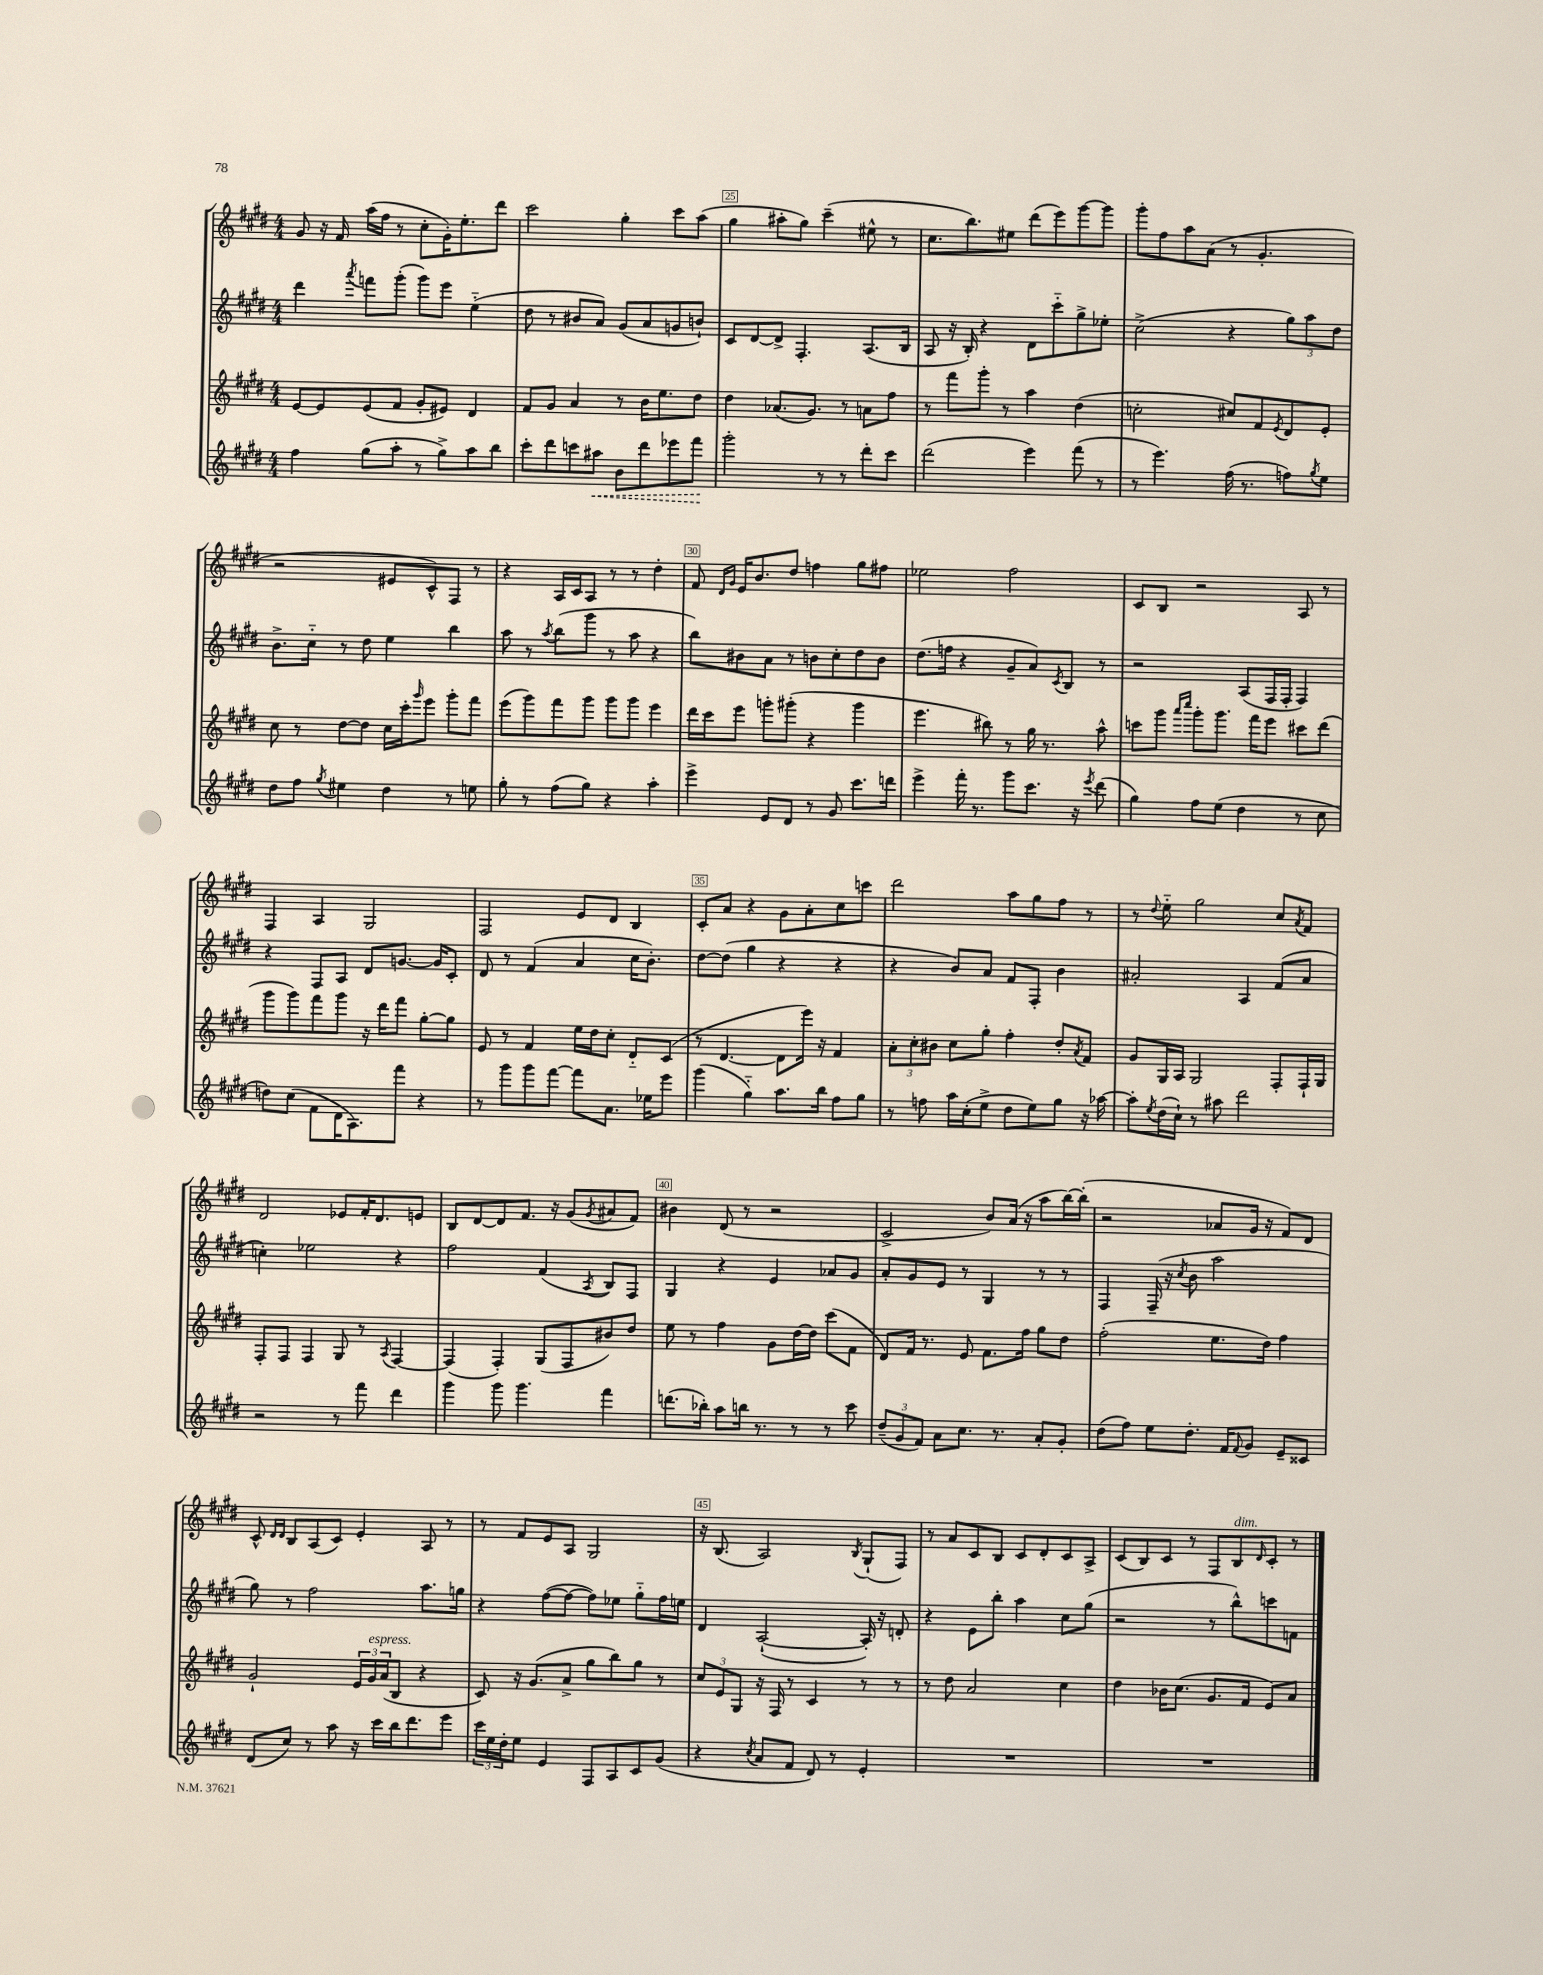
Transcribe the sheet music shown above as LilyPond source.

<<
\new StaffGroup <<
\new Staff = "s0" {
    \clef treble \key e \major \numericTimeSignature \time 4/4
    gis'8 r16 fis'16 a''16( fis''16 r8 cis''8-. gis'16-.) e''8.-. dis'''8 |
    cis'''2 gis''4-. cis'''8 a''8( |
    gis''4 ais''8-. gis''8) cis'''4--( eis''8-^ r8 |
    cis''8. b''8.) eis''8 dis'''8( e'''8) gis'''8~ gis'''8 |
    gis'''8-. fis''8 a''8 a'8( r8 gis'4.-. |
    r2 eis'8 cis'8-^) fis8 r8 |
    r4 a16 cis'16 a8 r8 r8 dis''4-. |
    fis'8 \grace { dis'16 gis'16 } e'16 b'8. dis''8 f''4 gis''8 fis''8 |
    ees''2 fis''2 |
    cis'8 b8 r2 a8 r8 |
    fis4 a4 gis2 |
    fis2 e'8 dis'8 b4 |
    cis'8-. a'8 r4 gis'8 a'8-. cis''8 c'''8 |
    dis'''2 a''8 gis''8 fis''8 r8 |
    r8 \appoggiatura { dis''8 } e''8-_ gis''2 cis''8 \acciaccatura { a'8 } fis'8 |
    dis'2 ees'8 fis'16-. dis'8. e'8 |
    b8 dis'8~ dis'8 fis'8. r16 gis'8( \acciaccatura { gis'8 } ais'8 fis'8) |
    bis'4 dis'8( r8 r2 |
    cis'2-> b'8) a'16( r16 a''8 b''16~) b''16-.( |
    r2 aes'8 gis'16 r16 fis'8) dis'8 |
    cis'8-^ \grace { dis'16 dis'16 } b8 a8( cis'8) e'4-. a8 r8 |
    r8 fis'8 e'8 a8 gis2 |
    r16 b8.( a2) \acciaccatura { b8 } gis8-!( fis8) |
    r8 a'8 cis'8 b8 cis'8 dis'8-. cis'8 a8-> |
    cis'8( b8) cis'8 r8 fis8 b8^\markup { \italic "dim." } \grace { dis'16 } cis'8-. r8 \bar "|." |
}
\new Staff = "s1" {
    \clef treble \key e \major \numericTimeSignature \time 4/4
    dis'''4 \acciaccatura { a'''8 } f'''8 gis'''8-.( gis'''8) e'''8 e''4-_( |
    dis''8 r8 bis'8 a'8) gis'8( a'8 g'8 b'8-!) |
    cis'8 dis'8~ dis'8-> fis4.-. a8.( b16 |
    a8 r16 b16-.) r4 dis'8 cis'''8-_ gis''8-> ees''8-. |
    cis''2->( r4 \tuplet 3/2 { gis''8) a''8 dis''8 } |
    b'8.-> cis''16-_ r8 dis''8 e''4 b''4 |
    a''8 r8 \acciaccatura { a''8 } b''8( gis'''8 r8 a''8 r4 |
    b''8) bis'8 a'8 r8 b'8 cis''8-. dis''8 b'8 |
    dis''8.( f''16 r4 gis'8-- a'8) \acciaccatura { cis'8 } b8 r8 |
    r2 a8( fis16 fis16-. fis4) |
    r4 fis8 a8 dis'8 g'8.~ g'16 cis'8-. |
    dis'8 r8 fis'4( a'4 cis''16 b'8.-.) |
    dis''8~ dis''8( gis''4 r4 r4 |
    r4 b'8) a'8 fis'8 fis8-. b'4 |
    ais'2-. a4 fis'8( ais'8 |
    c''4-.) ees''2 r4 |
    fis''2 fis'4( \acciaccatura { a8 } b8) fis8 |
    gis4 r4 e'4 aes'8 gis'8 |
    a'8-. gis'8 e'8 r8 gis4 r8 r8 |
    fis4 fis16--( r16 \acciaccatura { cis''8 } b'8 a''2 |
    gis''8) r8 fis''2 a''8. g''16 |
    r4 fis''8~( fis''8~ fis''8) ees''8 gis''8-_ fis''16 e''16 |
    dis'4 a2~-!( a16-.) r16 d'8-. |
    r4 e'8 b''8-. a''4 cis''8 gis''8( |
    r2 r8 b''8-^) c'''8 f'8 \bar "|." |
}
\new Staff = "s2" {
    \clef treble \key e \major \numericTimeSignature \time 4/4
    e'8~ e'8 e'8( fis'8 gis'8-. eis'8) dis'4 |
    fis'8 gis'8 a'4 r8 b'16 e''8. dis''8 |
    dis''4 aes'8.( gis'8.) r8 a'8 fis''8 |
    r8 fis'''8 gis'''8-. r8 a''4 dis''4( |
    c''2-. cis''8) fis'8 \acciaccatura { e'8 } dis'8 e'8-. |
    cis''8 r8 dis''8~ dis''8 cis''16 cis'''16-. \grace { gis'''16 } e'''8 gis'''8-. fis'''8 |
    e'''8( gis'''8) fis'''8 gis'''8 gis'''8 gis'''8 e'''4 |
    dis'''16 cis'''16 e'''8 g'''8-. gis'''8-.( r4 gis'''4 |
    e'''4. bis''8) r8 gis''16 r8. a''8-^ |
    c'''8 gis'''8 \grace { a'''16 cis''''16 } gis'''8-. gis'''8. fis'''16 e'''8 cis'''8 dis'''8( |
    gis'''8 gis'''8) fis'''8 gis'''8 r16 dis'''16 fis'''8 gis''8~-. gis''8 |
    e'8 r8 fis'4 e''16 dis''16 cis''8-. dis'8-_ cis'8( |
    r8 dis'4.~ dis'8 e'''16) r16 fis'4 |
    \tuplet 3/2 { a'8-. cis''8-. bis'8 } cis''8 gis''8-. fis''4-. dis''8-. \acciaccatura { a'8 } fis'8 |
    gis'8 gis16 a16 gis2 fis8-. fis16-! gis16 |
    fis8-. fis8 fis4 gis8 r8 \acciaccatura { a8 } fis4~ |
    fis4( fis4-.) gis8( fis8 bis'8) dis''8 |
    e''8 r8 fis''4 gis'8 dis''16~ dis''16 cis'''8( fis'8 |
    dis'8) fis'16 r8. e'8 fis'8. fis''16 gis''8 dis''8 |
    fis''2-.( e''8. dis''16) fis''4 |
    gis'2-! \tuplet 3/2 { e'16 gis'16^\markup { \italic "espress." } a'16( } b8 r4 |
    cis'8) r16 gis'8.( a'8-> gis''8 b''8) gis''8 r8 |
    \tuplet 3/2 { cis''8 e'8 gis8 } r16 fis16 r8 cis'4 r8 r8 |
    r8 dis''8 a'2 cis''4 |
    dis''4 bes'16 cis''8.( gis'8. fis'16 e'8) a'8 \bar "|." |
}
\new Staff = "s3" {
    \clef treble \key e \major \numericTimeSignature \time 4/4
    fis''4 gis''8( a''8-. r8 gis''8->) a''8 b''8 |
    cis'''8-. dis'''8 c'''8 \once \override Hairpin.style = #'dashed-line ais''8\< b'8 dis'''8 ees'''8 fis'''8\! |
    gis'''2-. r8 r8 dis'''8-. cis'''8 |
    dis'''2( e'''4) fis'''8( r8 |
    r8 e'''4.) fis''16( r8. f''8) \acciaccatura { gis''8 } e''8 |
    dis''8 fis''8 \acciaccatura { gis''8 } eis''4 dis''4 r8 e''8 |
    gis''8-. r8 fis''8( gis''8) r4 a''4-. |
    e'''4-> e'8 dis'8 r8 gis'8 cis'''8. d'''16 |
    e'''4-> fis'''16-. r8. gis'''8 cis'''8. r16 \acciaccatura { e'''8 } dis'''8( |
    gis''4) fis''8 e''8( dis''4 r8 cis''8 |
    d''8) cis''8( fis'8 dis'16 a8.) fis'''8 r4 |
    r8 gis'''8 gis'''8 fis'''8~ fis'''8 a'8. ees''16 e'''8 |
    gis'''4( gis''4-_) a''8. b''16 fis''8 gis''8 |
    r8 f''8 a''16 cis''16-.( e''8-> dis''8 e''8) gis''8 r16 aes''16~ |
    aes''8-. \acciaccatura { e''8 } dis''16( cis''16-!) r8 ais''8 dis'''2 |
    r2 r8 fis'''8 dis'''4 |
    gis'''4 gis'''8 gis'''4. fis'''4 |
    d'''8.( bes''16-.) a''8 b''16 r8. r8 r8 cis'''8 |
    \tuplet 3/2 { dis''8--( gis'8 fis'8) } a'8 cis''8. r8. a'8-. gis'8-. |
    dis''8( fis''8) e''8 dis''8.-. fis'16 \appoggiatura { fis'8 } gis'8 e'8-- cisis'8 |
    dis'8( cis''8) r8 a''8 r16 cis'''16 b''16 dis'''8. e'''8 |
    \tuplet 3/2 { cis'''16 e''16 dis''16-. } e''8 e'4 fis8 a8 cis'8 gis'8( |
    r4 \acciaccatura { cis''8 } a'8 fis'8 dis'8) r8 e'4-. |
    R1 |
    R1 \bar "|." |
}
>>
>>
\layout { \context { \Score currentBarNumber = #23 \override BarNumber.break-visibility = ##(#f #t #t) barNumberVisibility = #(every-nth-bar-number-visible 5) \override BarNumber.stencil = #(make-stencil-boxer 0.1 0.3 ly:text-interface::print) } }
